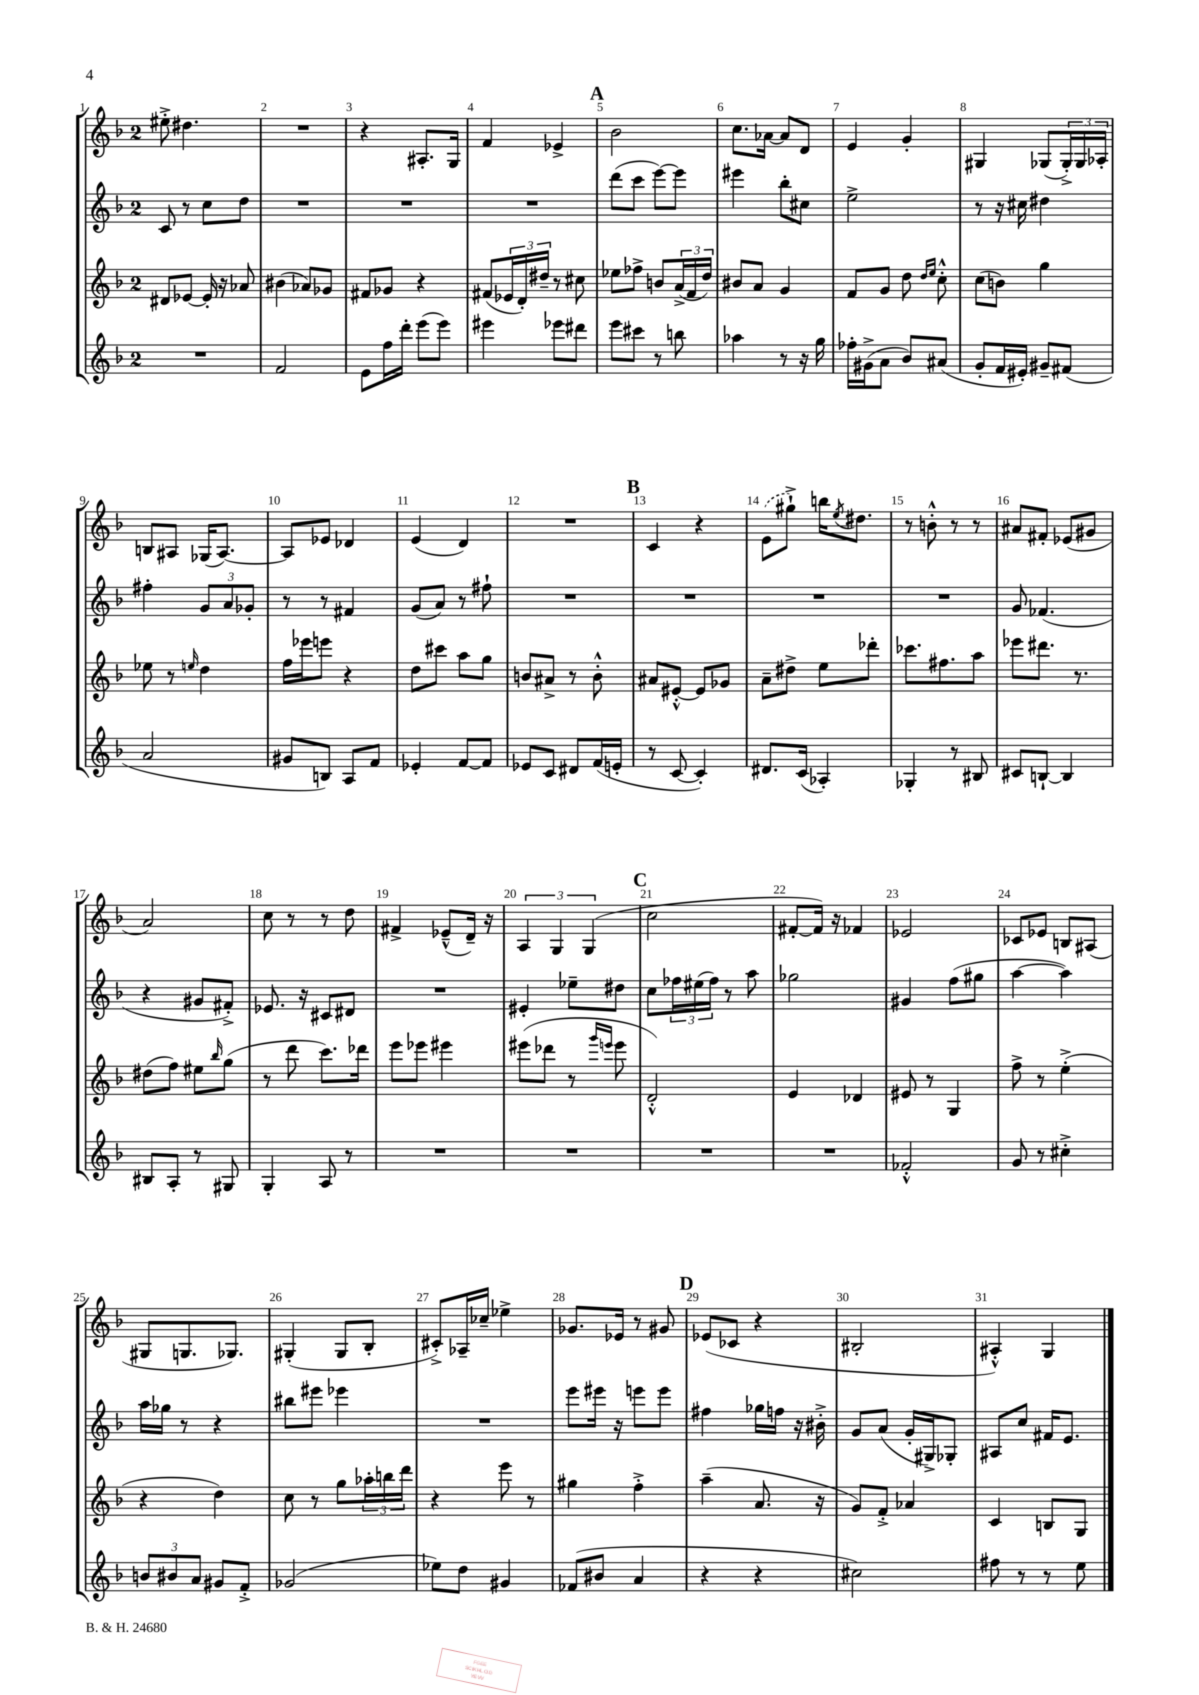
<<
\new StaffGroup <<
\new Staff = "s0" {
    \clef treble \key f \major \once \override Staff.TimeSignature.style = #'single-digit \time 2/4
    eis''8-.-> dis''4. |
    R2 |
    r4 ais8.-. g16 |
    f'4 ees'4-> |
    \mark \markup { \bold "A" } bes'2 |
    c''8. aes'16~ aes'8 d'8 |
    e'4 g'4-. |
    gis4 ges8( \tuplet 3/2 { ges16-.->) ges16 aes16-. } |
    b8 ais8 ges16( ais8.~) |
    ais8 ees'8 des'4 |
    e'4( d'4) |
    R2 |
    \mark \markup { \bold "B" } c'4 r4 |
    \once \slurDashed e'8( gis''8-!->) b''16 \acciaccatura { e''8 } dis''8. |
    r8 b'8-.-^ r8 r8 |
    ais'8 fis'8-. ees'8( gis'8 |
    a'2) |
    c''8 r8 r8 d''8 |
    fis'4-> ees'8---^( d'16--) r16 |
    \tuplet 3/2 { a4 g4 g4( } |
    \mark \markup { \bold "C" } c''2 |
    fis'8~-. fis'16) r16 fes'4 |
    ees'2 |
    ces'8 ees'8 b8 ais8( |
    gis8 g8. ges8.) |
    gis4-.( gis8 bes8-. |
    cis'8-.->) aes16-- ces''16-- ees''4-> |
    ges'8. ees'16 r8 gis'8 |
    \mark \markup { \bold "D" } ees'8( ces'8 r4 |
    bis2-. |
    ais4-.-^) g4 \bar "|." |
}
\new Staff = "s1" {
    \clef treble \key f \major \once \override Staff.TimeSignature.style = #'single-digit \time 2/4
    c'8 r8 c''8 d''8 |
    R2 |
    R2 |
    R2 |
    \mark \markup { \bold "A" } d'''8( c'''8 e'''8~) e'''8 |
    eis'''4 bes''8-. cis''8 |
    e''2-> |
    r8 r16 cis''16 dis''4 |
    fis''4-. \tuplet 3/2 { g'8 a'8 ges'8-. } |
    r8 r8 fis'4 |
    g'8( a'8) r8 fis''8-! |
    R2 |
    \mark \markup { \bold "B" } R2 |
    R2 |
    R2 |
    g'8 fes'4.( |
    r4 gis'8 fis'8-.->) |
    ees'8. r16 cis'8 dis'8 |
    R2 |
    eis'4-. ees''8-- dis''8 |
    \mark \markup { \bold "C" } c''8 \tuplet 3/2 { fes''16 eis''16( fes''16) } r8 a''8 |
    ges''2 |
    gis'4 f''8( gis''8 |
    a''4~ a''4) |
    a''16 ges''16 r8 r4 |
    bis''8 eis'''8 ees'''4 |
    R2 |
    e'''8 eis'''16 r16 e'''8 e'''8 |
    \mark \markup { \bold "D" } fis''4 ges''16 f''16 r16 bis'16-.-> |
    g'8 a'8( g'16-. gis16->) ges8-. |
    ais8 c''8 fis'16 e'8. \bar "|." |
}
\new Staff = "s2" {
    \clef treble \key f \major \once \override Staff.TimeSignature.style = #'single-digit \time 2/4
    dis'8 ees'8~ ees'16-. r16 aes'8 |
    bis'4( aes'8) ges'8 |
    fis'8 ges'8 r4 |
    fis'8( \tuplet 3/2 { ees'16 d'16-.) dis''16-- } r8 cis''8 |
    \mark \markup { \bold "A" } ees''8 fes''8-> b'8 \tuplet 3/2 { a'16->( f'16 d''16) } |
    bis'8 a'8 g'4 |
    f'8 g'8 d''8 \grace { d''16 e''16 } c''8-.-^ |
    c''8( b'8) g''4 |
    ees''8 r8 \grace { e''16 } d''4 |
    f''16 ees'''16 e'''8 r4 |
    d''8 cis'''8 a''8 g''8 |
    b'8 ais'8-> r8 b'8-.-^ |
    \mark \markup { \bold "B" } ais'8 eis'8~-.-^ eis'8 ges'8 |
    a'8-- dis''8-> e''8 des'''8-. |
    ces'''8. fis''8. a''8 |
    ees'''8 dis'''8. r8. |
    dis''8( f''8) eis''8 \grace { bes''16 } g''8( |
    r8 d'''8 c'''8.) des'''16 |
    e'''8 ees'''8 eis'''4 |
    eis'''8( des'''8 r8 \grace { g'''16 e'''16 } e'''8 |
    \mark \markup { \bold "C" } d'2-.-^) |
    e'4 des'4 |
    eis'8 r8 g4 |
    f''8-> r8 e''4-.->( |
    r4 d''4) |
    c''8 r8 g''8 \tuplet 3/2 { aes''16-. b''16 d'''16 } |
    r4 e'''8 r8 |
    gis''4 f''4-.-> |
    \mark \markup { \bold "D" } a''4--( a'8. r16 |
    g'8) f'8-.-> aes'4 |
    c'4 b8 g8 \bar "|." |
}
\new Staff = "s3" {
    \clef treble \key f \major \once \override Staff.TimeSignature.style = #'single-digit \time 2/4
    R2 |
    f'2 |
    e'8 f''16 d'''16-. e'''8( e'''8) |
    eis'''4 ees'''8 dis'''8 |
    \mark \markup { \bold "A" } e'''8 cis'''8 r8 b''8 |
    aes''4 r8 r16 g''16 |
    fes''16-. gis'16->( a'8 bes'8) ais'8( |
    g'8-. f'16 eis'16-.) gis'8-- fis'8( |
    a'2 |
    gis'8 b8) a8 f'8 |
    ees'4-. f'8~ f'8 |
    ees'8 c'8 dis'8 f'16( e'16-. |
    \mark \markup { \bold "B" } r8 c'8~ c'4-.) |
    dis'8. c'16( aes4-.) |
    ges4-. r8 bis8 |
    cis'8 b8~-! b4 |
    bis8 a8-. r8 gis8 |
    g4-. a8 r8 |
    R2 |
    R2 |
    \mark \markup { \bold "C" } R2 |
    R2 |
    fes'2-.-^ |
    g'8 r8 cis''4-.-> |
    \tuplet 3/2 { b'8 bis'8 a'8 } gis'8 f'8-.-> |
    ges'2( |
    ees''8) d''8 gis'4 |
    fes'8( bis'8 a'4 |
    \mark \markup { \bold "D" } r4 r4 |
    cis''2) |
    fis''8 r8 r8 e''8 \bar "|." |
}
>>
>>
\layout { \context { \Score \override BarNumber.break-visibility = ##(#f #t #t) barNumberVisibility = #all-bar-numbers-visible } }
